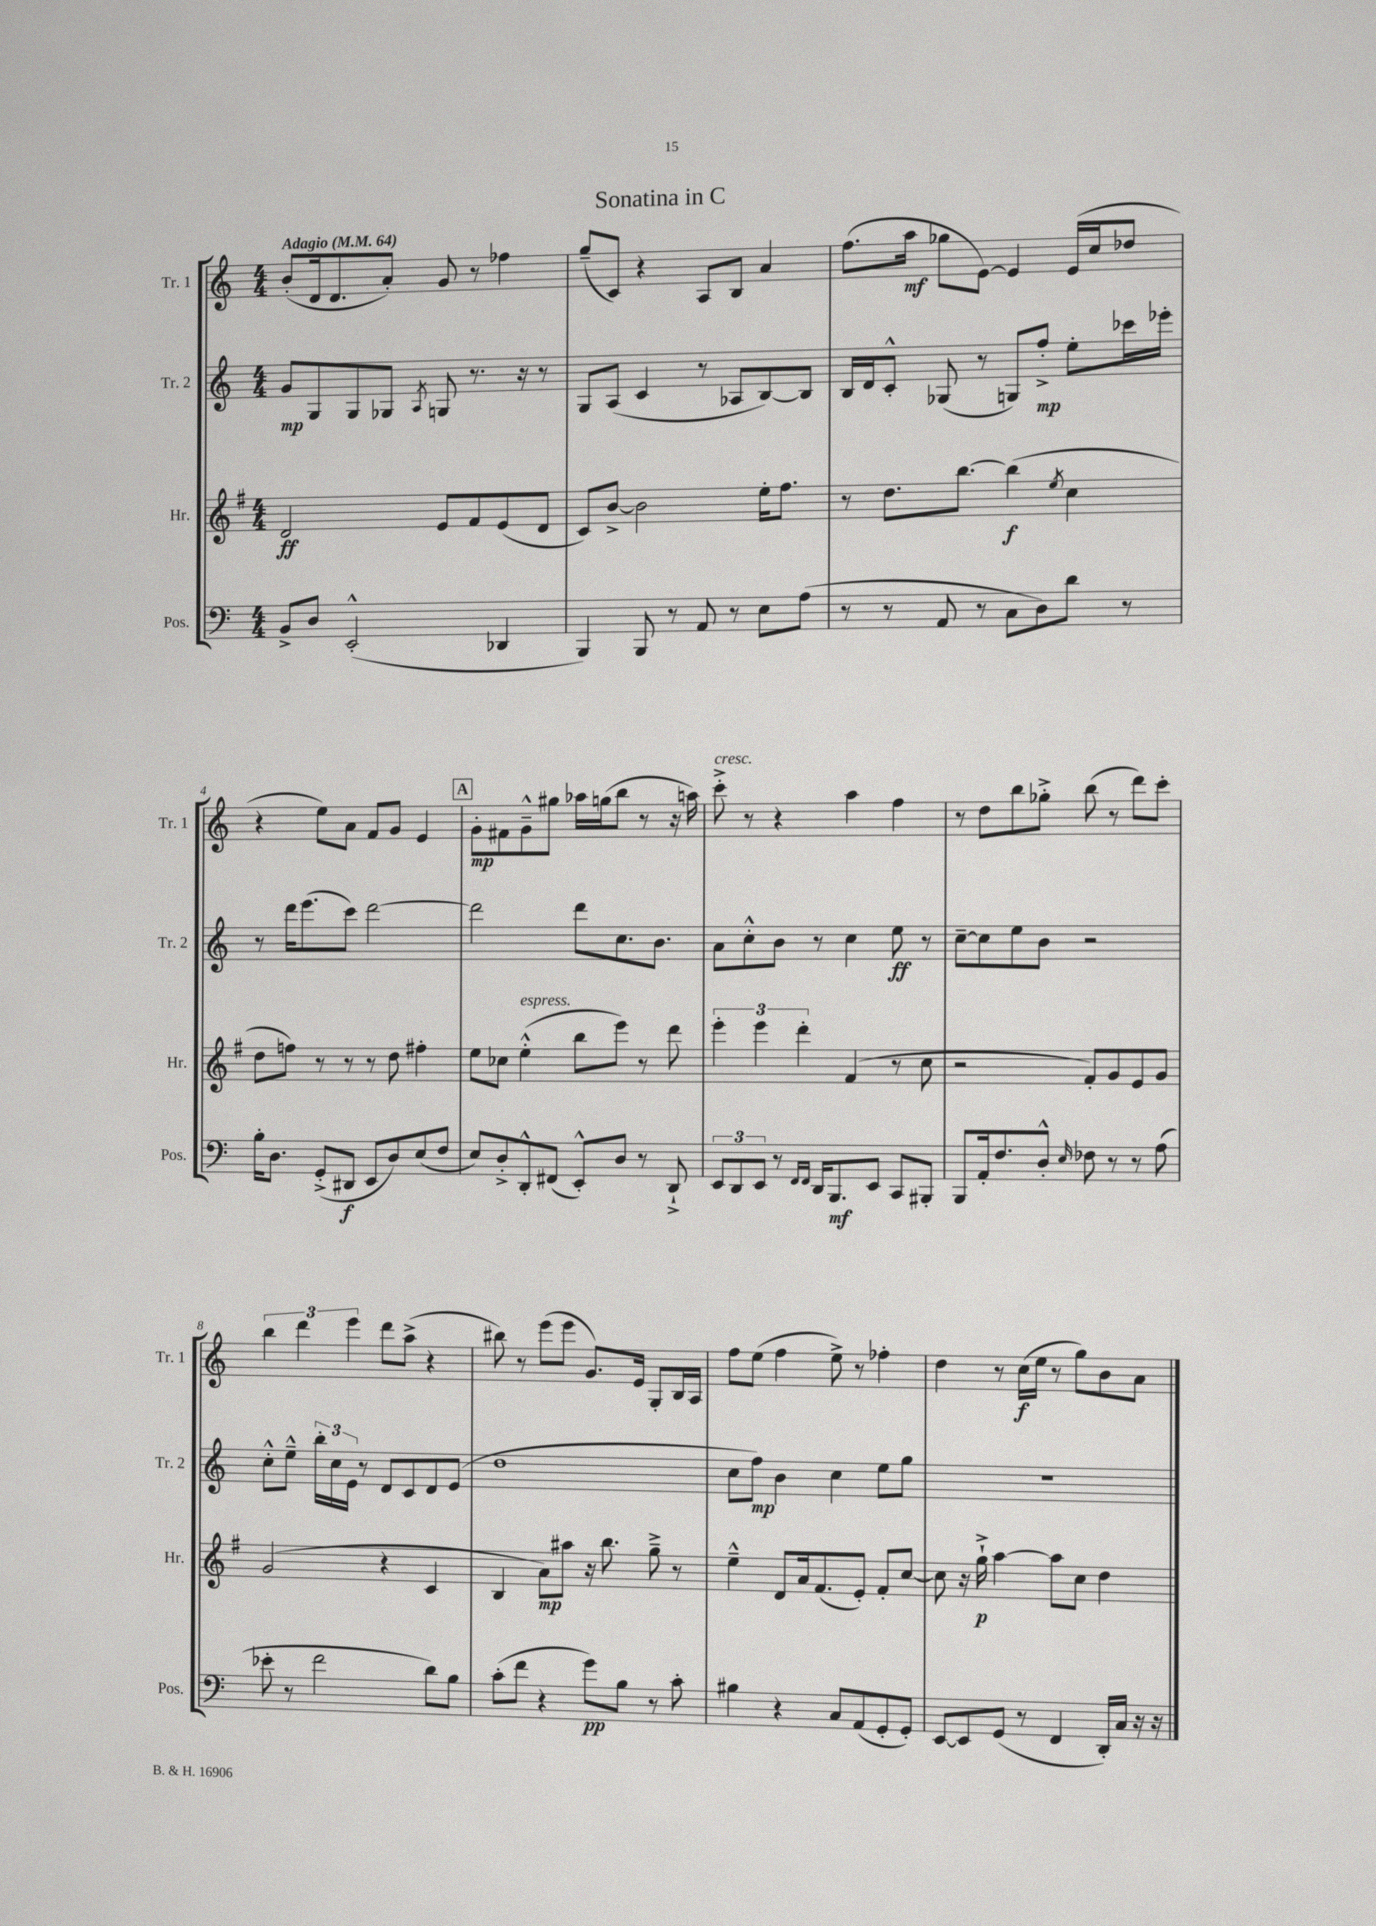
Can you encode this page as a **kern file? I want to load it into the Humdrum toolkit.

**kern	**kern	**kern	**kern
*staff4	*staff3	*staff2	*staff1
*clefF4	*clefG2	*clefG2	*clefG2
*k[]	*k[f#]	*k[]	*k[]
*M4/4	*M4/4	*M4/4	*M4/4
*MM64	*MM64	*MM64	*MM64
8BB^	2d	8g	(8b'
8D	.	8G	16d
.	.	.	8.d
(2EE'^^	.	8G	.
.	.	8G-	8a')
.	.	8qA	.
.	8e	8G	8g
.	8f#	8.r	8r
4DD-	(8e	.	4ff-
.	.	16r	.
.	8d	8r	.
=	=	=	=
4BBB)	8c)	8G	(8gg~
.	[8b^	(8A	8c)
8BBB	2b]	4c	4r
8r	.	.	.
8AA	.	8r	8A
8r	.	8A-	8B
8E	16ee'	[8B)	4a
.	8.ff#	.	.
(8A	.	8B]	.
=	=	=	=
8r	8r	16B	(8.ff
.	.	16d	.
8r	8.dd	8c'^^	.
.	.	.	16aa
8AA	.	(8G-	8gg-
.	[8.bb	.	.
8r	.	8r	[8e)
8C	(4bb]	8G)	4e]
8D)	.	8ff'^	.
.	8qee	.	.
8d	4cc	8ee'	(16e
.	.	.	16cc
8r	.	16ccc-	8dd-
.	.	16eee-'	.
=	=	=	=
16B'	8dd	8r	4r
8.D	.	.	.
.	8ff)	16ddd	.
.	.	(8.eee	.
(8GG'^	8r	.	8ee)
8DD#	8r	8ccc)	8a
8EE	8r	[2ddd	8f
8D)	8dd	.	8g
(8E	4ff#'	.	4e
8F	.	.	.
=	=	=	=
8E)	8ee	2ddd]	8g'
8D'^	8cc-	.	8f#
8DD'^^	(4ee'^^	.	8g~^^
(8FF#	.	.	8gg#
8EE'^^)	8bb	8ddd	16aa-
.	.	.	(16gg
8D	8eee)	8.cc	8bb
8r	8r	.	8r
.	.	8.b	.
8DD`^	8ddd	.	16r
.	.	.	16aa)
=	=	=	=
12EE	6eee'	8a	8ccc'^
12DD	.	.	.
.	.	8cc'^^	8r
12EE	6eee	.	.
8r	.	8b	4r
.	6ddd'	.	.
16qqFF	.	.	.
16qqFF	.	.	.
16DD	.	8r	.
8.BBB	.	.	.
.	(4f#	4cc	4aa
8EE	.	.	.
8CC	8r	8ee	4ff
8BBB#'	8cc	8r	.
=	=	=	=
8BBB	2r	[8cc~	8r
16AA'	.	8cc]	8dd
8.F	.	.	.
.	.	8ee	8bb
8D'^^	.	8b	8gg-'^
16qqE	.	.	.
8F-	8f#')	2r	(8bb
8r	8g	.	8r
8r	8e	.	8ddd)
(8A	8g	.	8ccc'
=	=	=	=
8e-'	(2g	8cc'^^	6bb
8r	.	8ee~^^	.
.	.	.	6ddd
2f	.	24bb'	.
.	.	24cc	.
.	.	24e	6eee
.	.	8r	.
.	4r	8d	8ddd
.	.	8c	(8aa^
8d)	4c	8d	4r
8B	.	(8e	.
=	=	=	=
(8c'	4B	1dd	8bb#)
8f	.	.	8r
4r	8a)	.	(8eee
.	8aa#	.	8eee
8g)	16r	.	8.g)
.	8.bb	.	.
8B	.	.	.
.	.	.	16e
8r	8gg~^	.	8G'
8c'	8r	.	16B
.	.	.	16A
=	=	=	=
4B#	4ee~^^	8cc	8ff
.	.	8ff)	(8ee
4r	8d	4b	4ff
.	16a	.	.
.	(8.f#	.	.
8C	.	4cc	8ee^)
(8AA	8e')	.	8r
8GG'	8f#'	8ee	4ff-'
8GG')	[8cc	8gg	.
=	=	=	=
[8EE	8cc]	1r	4dd
8EE]	16r	.	.
.	16gg`^	.	.
(8GG	[4aa	.	8r
8r	.	.	(16cc
.	.	.	16ee
4FF	8aa]	.	8r
.	8cc	.	8gg)
16DD')	4dd	.	8b
16C	.	.	.
16r	.	.	8a
16r	.	.	.
==	==	==	==
*-	*-	*-	*-
